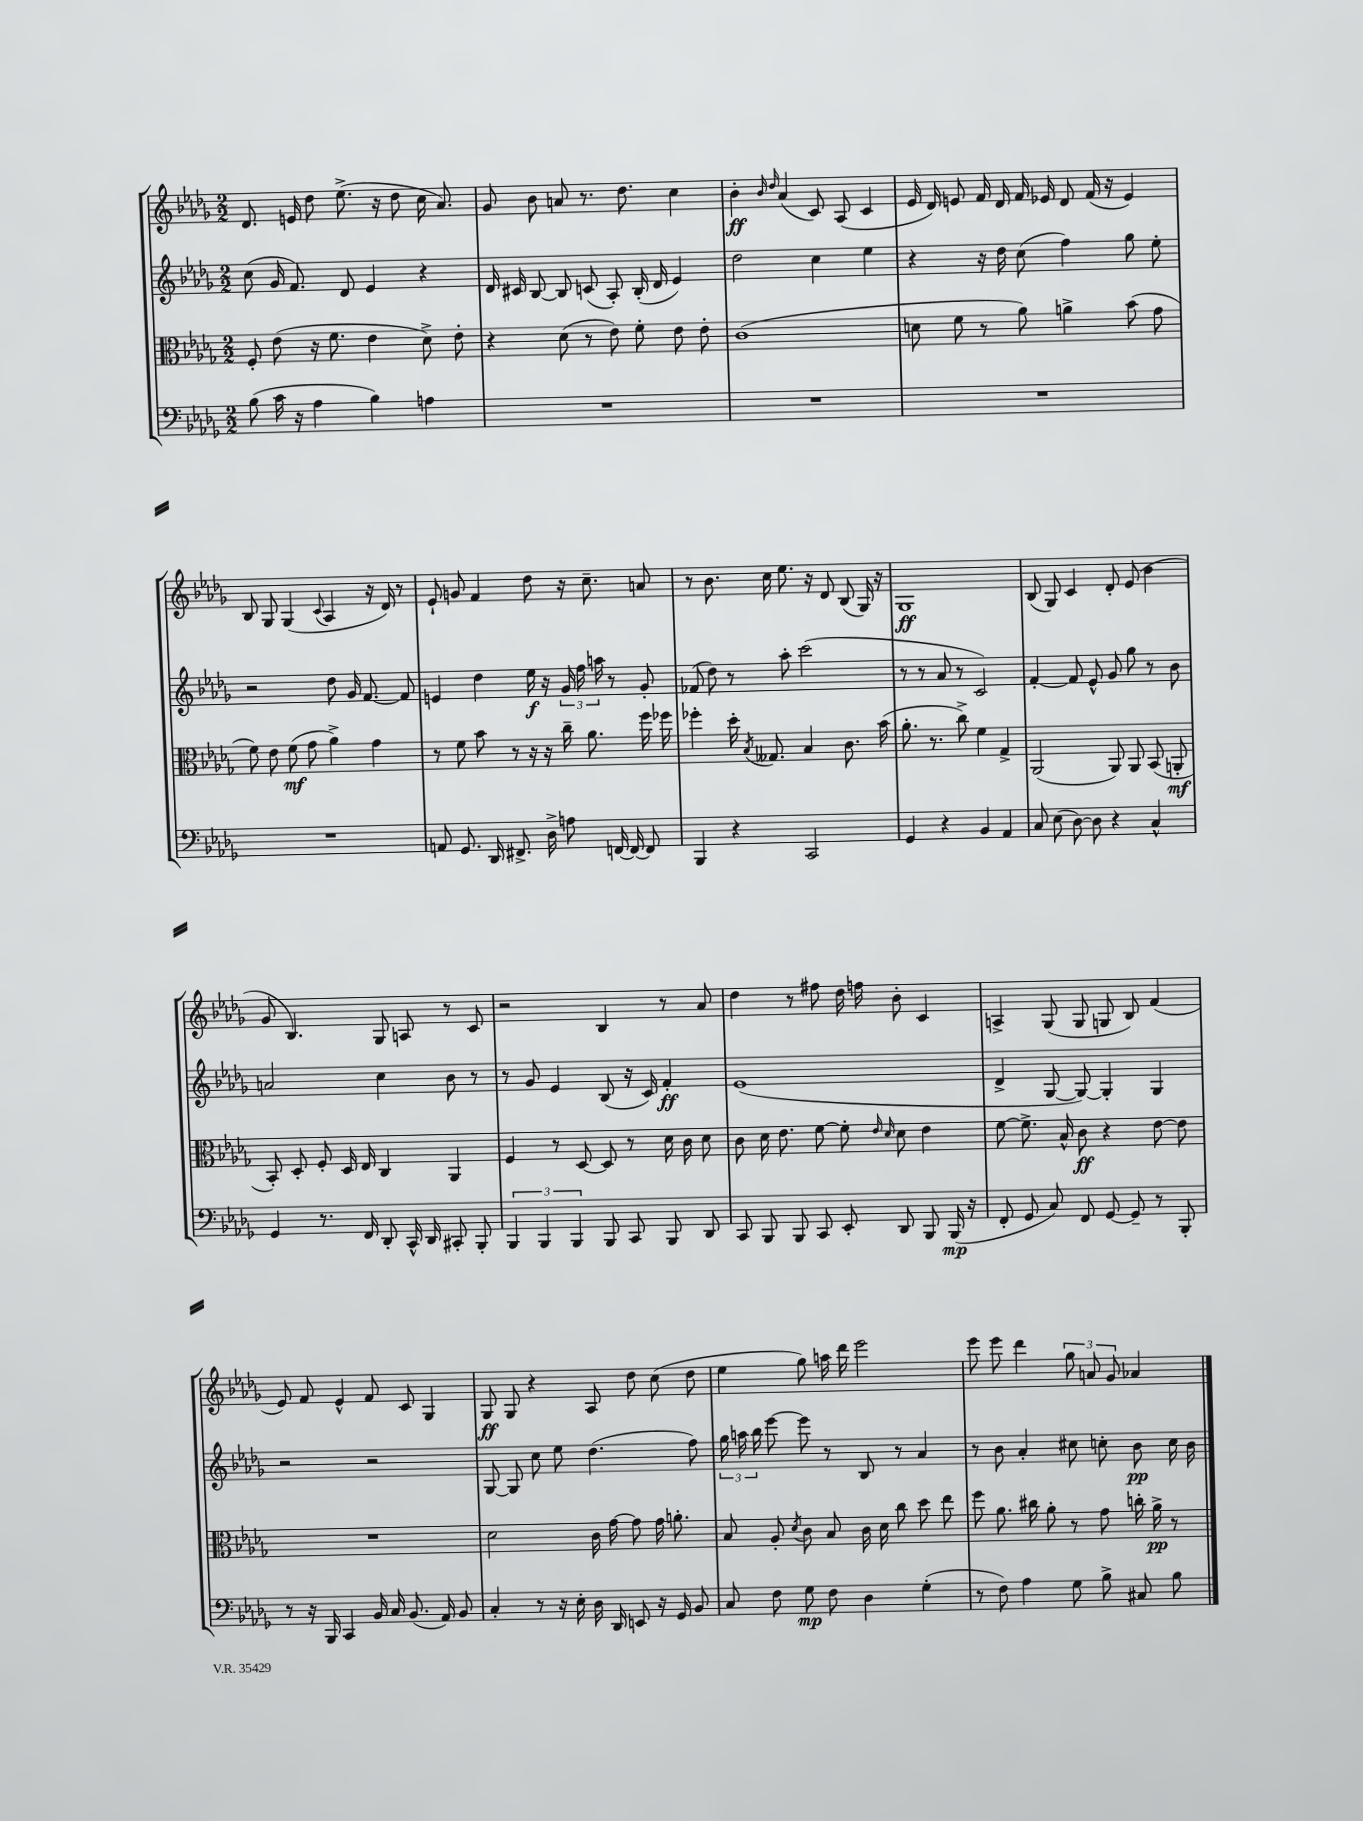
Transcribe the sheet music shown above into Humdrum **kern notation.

**kern	**kern	**kern	**kern
*staff4	*staff3	*staff2	*staff1
*clefF4	*clefC3	*clefG2	*clefG2
*k[b-e-a-d-g-]	*k[b-e-a-d-g-]	*k[b-e-a-d-g-]	*k[b-e-a-d-g-]
*M2/2	*M2/2	*M2/2	*M2/2
(8B-	8F'	(8cc	8.d-
16c	(8e-	16g-	.
16r	.	8.f)	16e
4A-	16r	.	8dd-
.	8.f	.	.
.	.	8d-	(8.ee-^
4B-)	4e-	4e-	.
.	.	.	16r
.	.	.	8dd-
4A	8d-^)	4r	16cc
.	.	.	8.a-)
.	8e-'	.	.
=	=	=	=
1r	4r	16d-	8g-
.	.	16c#	.
.	.	[8B-	8b-
.	(8d-	8B-]	8a
.	8r	(8c	8.r
.	8e-)	8A-')	.
.	.	.	8.dd-
.	8f'	(16B-'	.
.	.	16d-	.
.	8e-	4e-)	4cc
.	8e-'	.	.
=	=	=	=
1r	(1c	2dd-	4b-'
.	.	.	16qqb-
.	.	.	16qqdd-
.	.	.	(4a-
.	.	4cc	8c)
.	.	.	(8A-
.	.	4ee-	4c
=	=	=	=
1r	8d	4r	16e-
.	.	.	16d-)
.	8f	.	8e
.	8r	16r	16f
.	.	16dd-	16d-
.	8a-)	(8cc	16f
.	.	.	16e-
.	4a^	4ff)	8d-
.	.	.	(16f
.	.	.	16r
.	(8b-	8gg-	4e-)
.	8g-	8ee-'	.
=	=	=	=
1r	8f)	2r	8B-
.	8e-	.	8G-
.	(8f	.	(4G-
.	8g-	.	.
.	.	.	8qqc
.	4a-^)	8dd-	4A-
.	.	16g-	.
.	.	[8.f	.
.	4g-	.	16r
.	.	.	16d-)
.	.	8f]	8r
=	=	=	=
8AA	8r	4e	8e-`
8.GG-	8f	.	8g
.	8b-	4dd-	4f
16DD-	.	.	.
8.FF#^	8r	.	.
.	16r	16ee-	8dd-
16D-^	16r	16r	.
8A	16cc~	24g-	16r
.	.	24ff	.
.	8.a-	.	8.cc~
.	.	24aa	.
[16FF	.	8r	.
16FF_	.	.	.
8FF]	16ff	8g-'	8a
.	16ff-	.	.
=	=	=	=
4BBB-	4ff-'	(8f-	8r
.	.	8dd-)	8.b-
4r	16dd-'	8r	.
.	8qB-	.	.
.	8.G--	.	16cc
.	.	8aa-'	8.ee-
2CC	4B-	(2ccc	.
.	.	.	16r
.	.	.	8d-
.	8.c	.	(8B-
.	.	.	16G-)
.	(16b-	.	16r
=	=	=	=
4GG-	8.a-'	8r	1G-
.	.	8r	.
.	8.r	.	.
4r	.	8a-	.
.	8cc^)	8r	.
4BB-	4f	2c)	.
4AA-	4G-^	.	.
=	=	=	=
8C	(2AA-	[4f'	(8B-
(8E-	.	.	8G-)
[8D-)	.	8f]	4c
8D-]	.	8e-^^	.
4r	8AA-)	8g-	8d-'
.	8AA-	8gg-	(8e-
4C^^	(8BB-	8r	4b-
.	8AA'	8b-	.
=	=	=	=
4GG-	8BB-')	2a	8g-
.	8D-'	.	4.B-)
8.r	8F'	.	.
.	16D-	.	.
16FF	16E-	.	.
8DD-'	4C	4cc	8G-
16CC^^	.	.	8A
16DD-	.	.	.
8CC#'	4AA-	8b-	8r
8BBB-'	.	8r	8c
=	=	=	=
6BBB-	4F	8r	2r
.	.	8g-	.
6BBB-	.	.	.
.	8r	4e-	.
6BBB-	.	.	.
.	[8D-	.	.
8BBB-	8D-]	(8B-	4B-
8CC	8r	16r	.
.	.	16c)	.
8BBB-	16d-	4f'	8r
.	16c	.	.
8DD-	8d-	.	8a-
=	=	=	=
8CC	8c	(1e-	4dd-
8BBB-	16d-	.	.
.	8.e-	.	.
8BBB-	.	.	8r
8CC	[8f	.	8ff#
8EE-'	8f']	.	16dd-
.	.	.	16ff
.	16qqe-	.	.
.	16qqd-	.	.
8DD-	8d-	.	8b-'
8BBB-	4e-	.	4c
(16BBB-	.	.	.
16r	.	.	.
=	=	=	=
8FF'	[8f	4d-^	4A^
8GG-	8.f^]	.	.
8C)	.	[8G-	(8G-
.	16B-^^	.	.
8FF	8c	8G-_)	8G-
[8GG-	4r	4G-']	8G
8GG-~]	.	.	8B-)
8r	[8e-	4G-	(4f
8BBB-'	8e-]	.	.
=	=	=	=
8r	1r	2r	8e-)
16r	.	.	8f
16BBB-	.	.	.
4CC	.	.	4e-^^
16BB-	.	2r	8f
16C	.	.	.
(8.BB-	.	.	8c
.	.	.	4G-
16AA-)	.	.	.
8BB-	.	.	.
=	=	=	=
4C'	2d-	[8G-	8G-
.	.	8G-]	8G-
8r	.	8cc	4r
16r	.	8ee-	.
16E-'	.	.	.
16D-	16c	(4.dd-	8A-
16DD-	[16g-	.	.
8EE	8g-]	.	8dd-
16r	16g-	.	(8cc
16GG-	8.a'	.	.
8BB-	.	8ff)	8dd-
=	=	=	=
8C	8B-	24gg-	4ee-
.	.	24aa	.
.	.	24bb-	.
8F	8A-'	[8eee-	.
.	8qd-	.	.
8G-	8c	8eee-]	8gg-)
8F	8B-	8r	16aa
.	.	.	16ddd-
4D-	16c	8B-	2eee-
.	16d-	.	.
.	8cc	8r	.
(4G-'	8dd-	4a-	.
.	8ee-	.	.
=	=	=	=
8r	8ff	8r	8eee-
8F)	8.a-	8b-	8eee-
4A-	.	4a-'	4ddd-
.	16cc#	.	.
.	8a-'	.	.
8G-	8r	8cc#	12gg-
.	.	.	12a
8B-^	8g-	8cc'	.
.	.	.	12g-
8C#	16cc'	8b-	4a-
.	16a-^	.	.
8B-	8r	16cc	.
.	.	16b-	.
==	==	==	==
*-	*-	*-	*-
